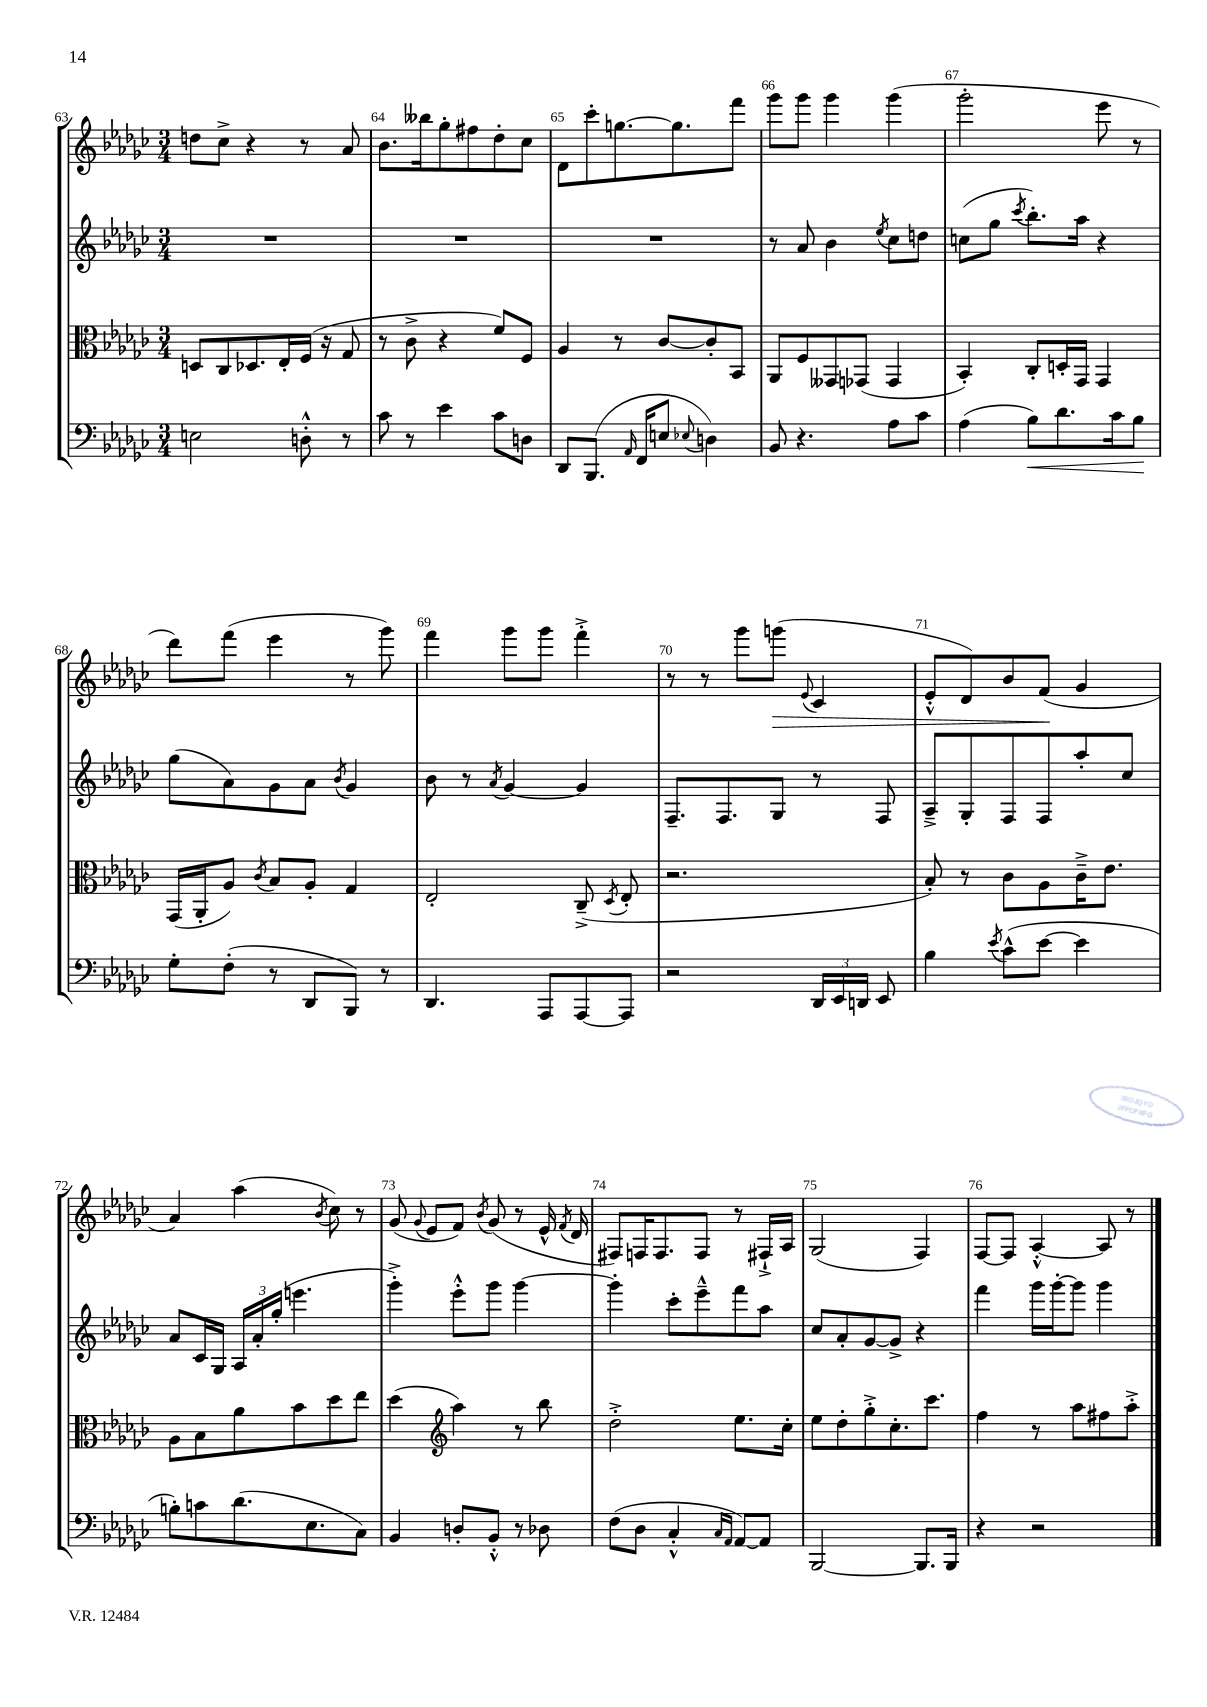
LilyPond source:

<<
\new StaffGroup <<
\new Staff = "s0" {
    \clef treble \key ges \major \numericTimeSignature \time 3/4
    \autoBeamOff d''8[ ces''8]-> r4 r8 aes'8 |
    bes'8.[ beses''16 ges''8-. fis''8 des''8-. ces''8] |
    des'8[ ces'''8-. g''8.~ g''8. f'''8] |
    ges'''8[ ges'''8] ges'''4 ges'''4( |
    ges'''2-. ees'''8 r8 |
    des'''8[) f'''8]( ees'''4 r8 ges'''8) |
    f'''4 ges'''8[ ges'''8] f'''4-.-> |
    r8 r8 ges'''8[ g'''8]\>( \appoggiatura { ees'8 } ces'4 |
    ees'8[-.-^ des'8) bes'8 f'8]\!( ges'4 |
    aes'4) aes''4( \acciaccatura { bes'8 } ces''8) r8 |
    ges'8( \appoggiatura { ges'8 } ees'8[ f'8]) \acciaccatura { bes'8 } ges'8( r8 ees'16-^ \acciaccatura { f'8 } des'16 |
    fis8[) f16 f8. f8] r8 fis16[-!-> aes16] |
    ges2( f4) |
    f8[~ f8] aes4~-.-^ aes8 r8 \bar "|." |
}
\new Staff = "s1" {
    \clef treble \key ges \major \numericTimeSignature \time 3/4
    \autoBeamOff R2. |
    R2. |
    R2. |
    r8 aes'8 bes'4 \acciaccatura { ees''8 } ces''8[ d''8] |
    c''8[( ges''8] \acciaccatura { ces'''8 } bes''8.[-.) aes''16] r4 |
    ges''8[( aes'8) ges'8 aes'8] \acciaccatura { bes'8 } ges'4 |
    bes'8 r8 \acciaccatura { aes'8 } ges'4~ ges'4 |
    f8.[-- f8. ges8] r8 f8 |
    aes8[---> ges8-. f8 f8 aes''8-. ces''8] |
    aes'8[ ces'16 ges16] \tuplet 3/2 { aes16[ aes'16-. ges''16]-.( } e'''4. |
    ges'''4-.->) ees'''8[-.-^ ges'''8] ges'''4~ |
    ges'''4-. ces'''8[-. ees'''8---^ f'''8 aes''8] |
    ces''8[ aes'8-. ges'8~ ges'8]-> r4 |
    f'''4 ges'''16[ ges'''16~-. ges'''8] ges'''4 \bar "|." |
}
\new Staff = "s2" {
    \clef alto \key ges \major \numericTimeSignature \time 3/4
    \autoBeamOff d8[ ces8 des8. ees16-. f16]( r16 ges8 |
    r8 ces'8-> r4 f'8[) f8] |
    aes4 r8 ces'8[~ ces'8-. bes,8] |
    aes,8[ f8 geses,8 ges,8]( ges,4 |
    bes,4-.) ces8[-. d16-. ges,16] ges,4 |
    ges,16[( aes,16-. aes8]) \acciaccatura { ces'8 } bes8[ aes8]-. ges4 |
    ees2-. ces8--->( \acciaccatura { des8 } ees8-. |
    r2. |
    bes8-.) r8 ces'8[ aes8 ces'16---> ees'8.] |
    aes8[ bes8 aes'8 bes'8 des''8 ees''8] |
    des''4( \clef treble aes''4) r8 bes''8 |
    des''2-.-> ees''8.[ ces''16]-. |
    ees''8[ des''8-. ges''8-.-> ces''8.-. ces'''8.] |
    f''4 r8 aes''8[ fis''8 aes''8]-.-> \bar "|." |
}
\new Staff = "s3" {
    \clef bass \key ges \major \numericTimeSignature \time 3/4
    \autoBeamOff e2 d8-.-^ r8 |
    ces'8 r8 ees'4 ces'8[ d8] |
    des,8[ bes,,8.]( \grace { aes,16 } f,16[ e8] \appoggiatura { ees8 } d4) |
    bes,8 r4. aes8[ ces'8] |
    aes4( bes8[\<) des'8. ces'16 bes8]\! |
    ges8[-. f8]-.( r8 des,8[ bes,,8]) r8 |
    des,4. aes,,8[ aes,,8~ aes,,8] |
    r2 \tuplet 3/2 { des,16[ ees,16 d,16] } ees,8 |
    bes4 \acciaccatura { ees'8 } ces'8[-^( ees'8]~ ees'4 |
    b8[-.) c'8 des'8.( ees8. ces8]) |
    bes,4 d8[-. bes,8]-.-^ r8 des8 |
    f8[( des8] ces4-.-^ \grace { ces16[ aes,16] } aes,8[~) aes,8] |
    bes,,2~ bes,,8.[ bes,,16] |
    r4 r2 \bar "|." |
}
>>
>>
\layout { \context { \Score currentBarNumber = #63 \override BarNumber.break-visibility = ##(#f #t #t) barNumberVisibility = #all-bar-numbers-visible } }
